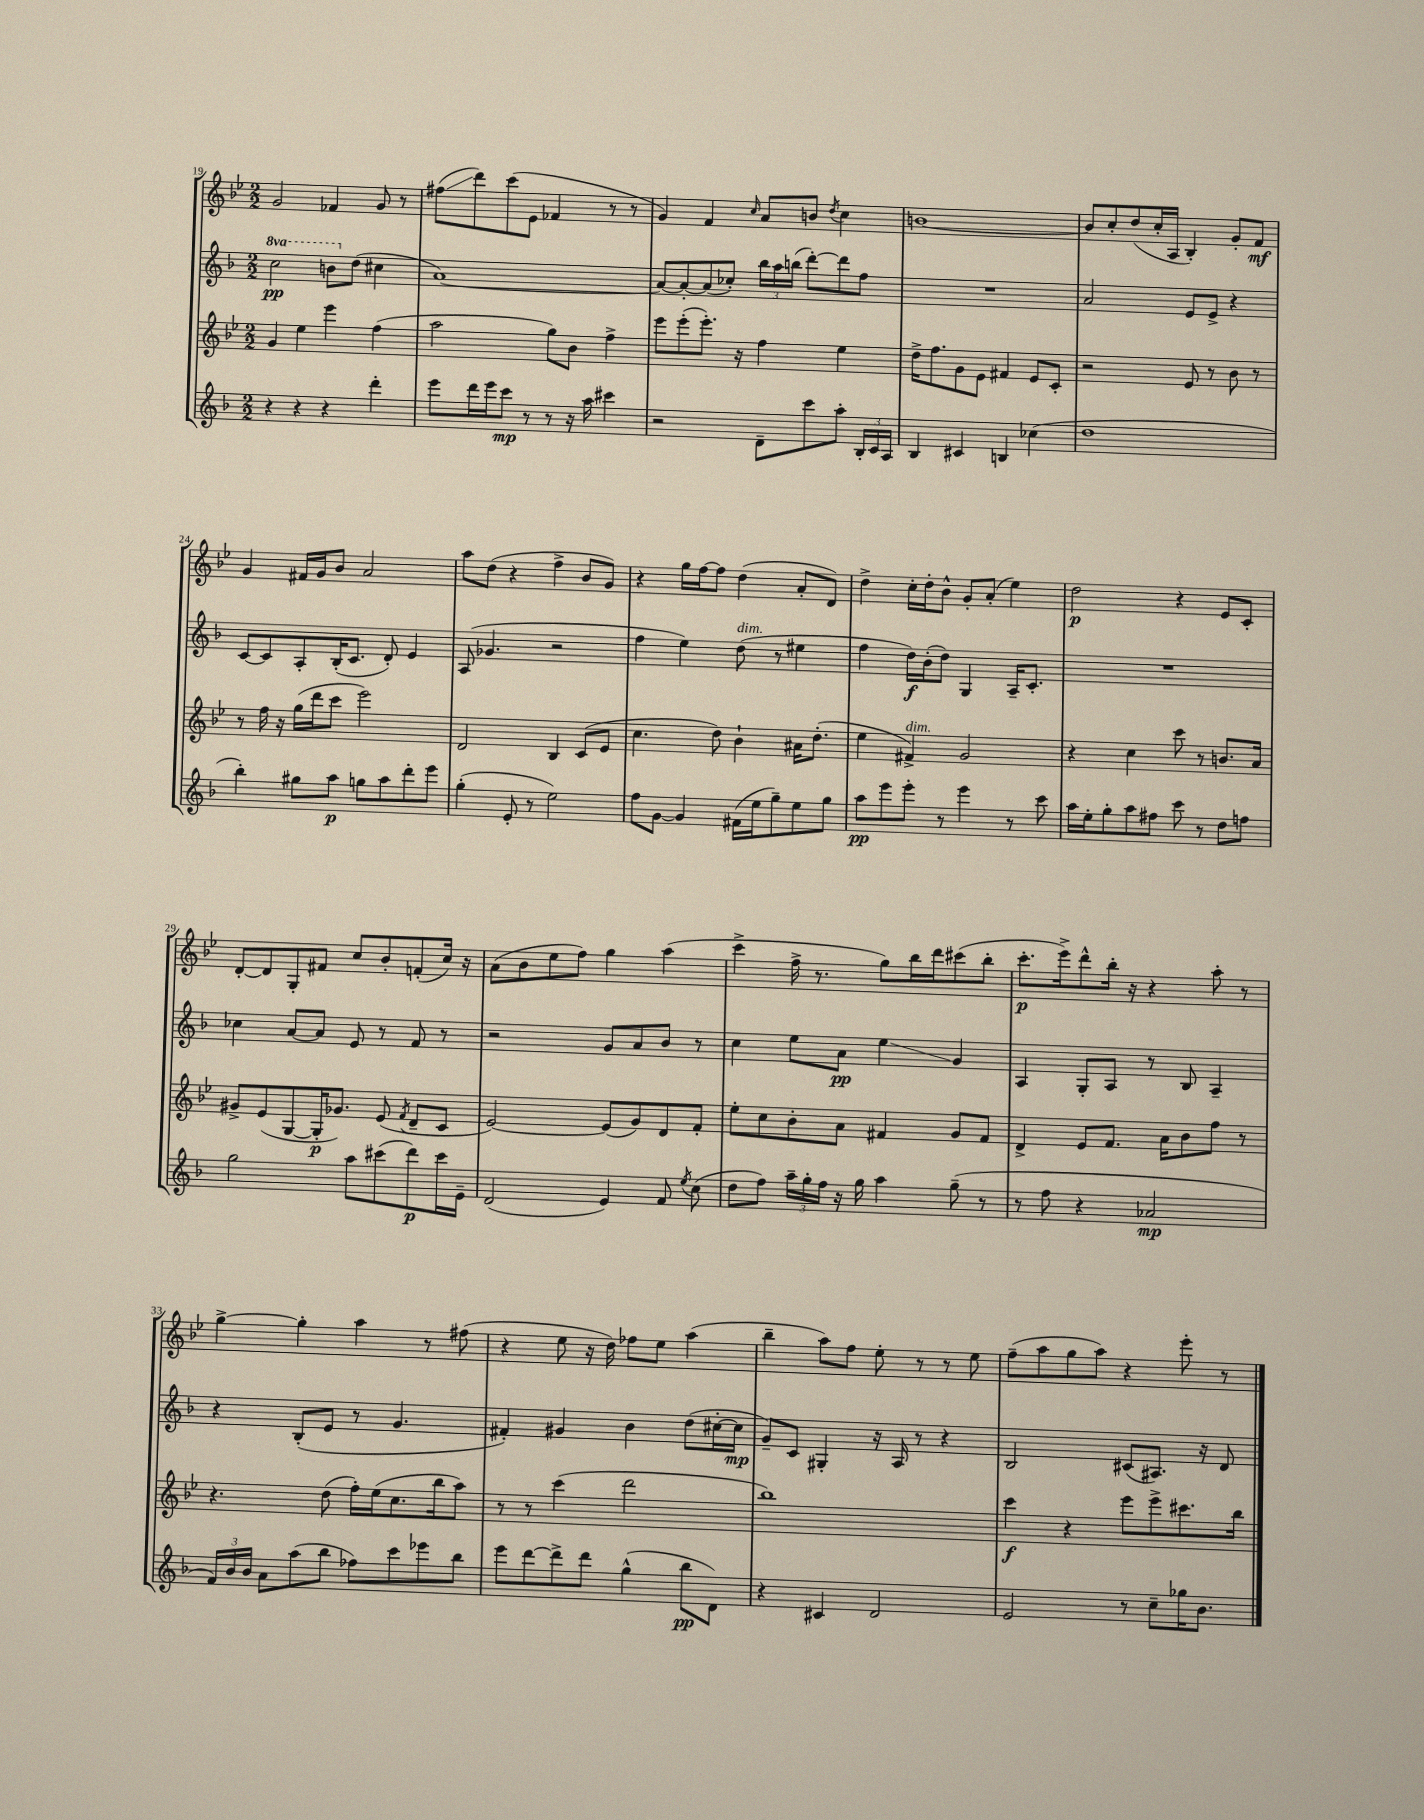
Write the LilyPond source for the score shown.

<<
\new StaffGroup <<
\new Staff = "s0" {
    \clef treble \key bes \major \numericTimeSignature \time 2/2
    \autoBeamOff g'2 fes'4 g'8 r8 |
    fis''8[\glissando( d'''8) c'''8( ees'8] fes'4 r8 r8 |
    g'4) f'4 \grace { c''16 } a'8[ b'8] \acciaccatura { d''8 } c''4 |
    b'1~ |
    b'8[ c''8-. d''8( c''16-. a16] bes4-.) g'8[-. f'8]\mf |
    g'4 fis'16[ g'16 bes'8] a'2 |
    a''8[ d''8]( r4 f''4-> bes'8[ g'8]) |
    r4 g''16[ f''16~ f''8] d''4( a'8[-. d'8]) |
    d''4-> c''16[-. d''16-. bes'8]-^ g'8[-. a'8]-.( ees''4) |
    d''2\p r4 ees'8[ c'8]-. |
    d'8[~-. d'8 g8-. fis'8] c''8[ bes'8-. f'8-.( c''16]) r16 |
    a'8[( bes'8 ees''8 f''8]) g''4 a''4( |
    c'''4-> f''16-> r8. g''8[) bes''16 d'''16 cis'''8( bes''8]-. |
    c'''8.[-.\p ees'''16->) d'''8-^ bes''16]-. r16 r4 a''8-. r8 |
    g''4~-> g''4-. a''4 r8 fis''8( |
    r4 ees''8 r16 d''16) fes''8[ ees''8] a''4( |
    bes''4-- a''8[) f''8] ees''8-. r8 r8 ees''8 |
    f''8[--( a''8 g''8 a''8]) r4 ees'''8-. r8 \bar "|." |
}
\new Staff = "s1" {
    \clef treble \key f \major \numericTimeSignature \time 2/2 \set Staff.ottavationMarkups = #ottavation-simple-ordinals
    \autoBeamOff \ottava #1 c'''2\pp b''8[ \ottava #0 d''8]( cis''4 |
    a'1~) |
    a'8[~ a'8~-. a'8( ces''8]-.) \tuplet 3/2 { bes''16[ a''16 b''16]( } d'''8[~-.) d'''8 f''8] |
    R1 |
    a'2 e'8[ e'8]-> r4 |
    c'8[~ c'8 a8-. bes16-.( c'8.] d'8-.) e'4 |
    a8( ges'4. r2 |
    f''4 e''4) d''8^\markup { \italic "dim." }( r8 eis''4 |
    f''4 d''16[\f) bes'16-.( d''8]) g4 a16[-- c'8.]-. |
    R1 |
    ces''4 a'8[~ a'8] e'8 r8 f'8 r8 |
    r2 g'8[ a'8 bes'8] r8 |
    c''4 e''8[ a'8]\pp e''4\glissando g'4 |
    a4 g8[-. a8] r8 bes8 a4-- |
    r4 bes8[-.( e'8] r8 g'4. |
    fis'4-.) gis'4 bes'4 d''8[( cis''16~-. cis''16]\mp |
    g'8[--) c'8] gis4-. r16 a16 r8 r4 |
    bes2 cis'8[( ais8.]) r16 d'8 \bar "|." |
}
\new Staff = "s2" {
    \clef treble \key bes \major \numericTimeSignature \time 2/2
    \autoBeamOff g'4 ees''4 ees'''4 f''4( |
    a''2 g''8[) bes'8] f''4-> |
    ees'''8[ ees'''8-.( ees'''8.]-.) r16 f''4 ees''4 |
    d''16[-> f''8. g'8 ees'8] fis'4 ees'8[ c'8]-. |
    r2 ees'8 r8 bes'8 r8 |
    r8 f''16 r16 g''16[( d'''16 c'''8] ees'''2) |
    d'2 bes4 c'8[( ees'8] |
    c''4. d''8) bes'4-! ais'16[ d''8.]-.( |
    ees''4 fis'4->^\markup { \italic "dim." }) g'2 |
    r4 c''4 c'''8 r8 b'8.[ a'16] |
    gis'8[-> ees'8( g8~ g16-.\p ges'8.]) ees'8( \acciaccatura { f'8 } d'8[-- c'8] |
    ees'2~) ees'8[( g'8) d'8 f'8]-. |
    ees''8[-. c''8 bes'8-. a'8] fis'4 g'8[ fis'8] |
    d'4-> ees'8[ f'8.] a'16[ bes'8 f''8] r8 |
    r4. d''8( f''16[-.) ees''16( c''8. bes''16 a''8]) |
    r8 r8 c'''4( d'''2 |
    bes''1) |
    c'''4\f r4 ees'''8[ ees'''8-> cis'''8. bes''16] \bar "|." |
}
\new Staff = "s3" {
    \clef treble \key f \major \numericTimeSignature \time 2/2
    \autoBeamOff r4 r4 r4 d'''4-. |
    e'''8[ d'''16 e'''16 c'''8]\mp r8 r8 r16 a''16 cis'''4 |
    r2 d'8[-- c'''8 a''8]-. \tuplet 3/2 { bes16[-. c'16 a16] } |
    bes4 cis'4 b4 ces''4( |
    d''1 |
    bes''4-.) gis''8[ a''8]\p g''8[ a''8 d'''8-. e'''8] |
    g''4-.( e'8-. r8 e''2) |
    f''8[ g'8]~ g'4 fis'16[( e''16 g''8--) e''8 g''8] |
    a''8[\pp e'''8 e'''8]-. r8 e'''4 r8 c'''8 |
    a''16[ e''16-. g''8-. a''8 fis''8] c'''8 r8 d''8[ f''8] |
    g''2 a''8[ cis'''8( d'''8\p) cis'''16 e'16]-- |
    d'2( e'4) f'8 \acciaccatura { e''8 } c''8( |
    d''8[ f''8]) \tuplet 3/2 { a''16[-- g''16-. f''16] } r16 g''16 a''4 g''8--( r8 |
    r8 f''8 r4 aes'2\mp |
    \tuplet 3/2 { f'16[) bes'16 bes'16] } a'8[ a''8( bes''8] fes''8[) c'''8 ees'''8 bes''8] |
    e'''8[ d'''8~ d'''8-> d'''8] g''4-^( bes''8[\pp d'8]) |
    r4 cis'4 d'2 |
    e'2 r8 c''8[-- ges''16 bes'8.] \bar "|." |
}
>>
>>
\layout { \context { \Score currentBarNumber = #19 } }
